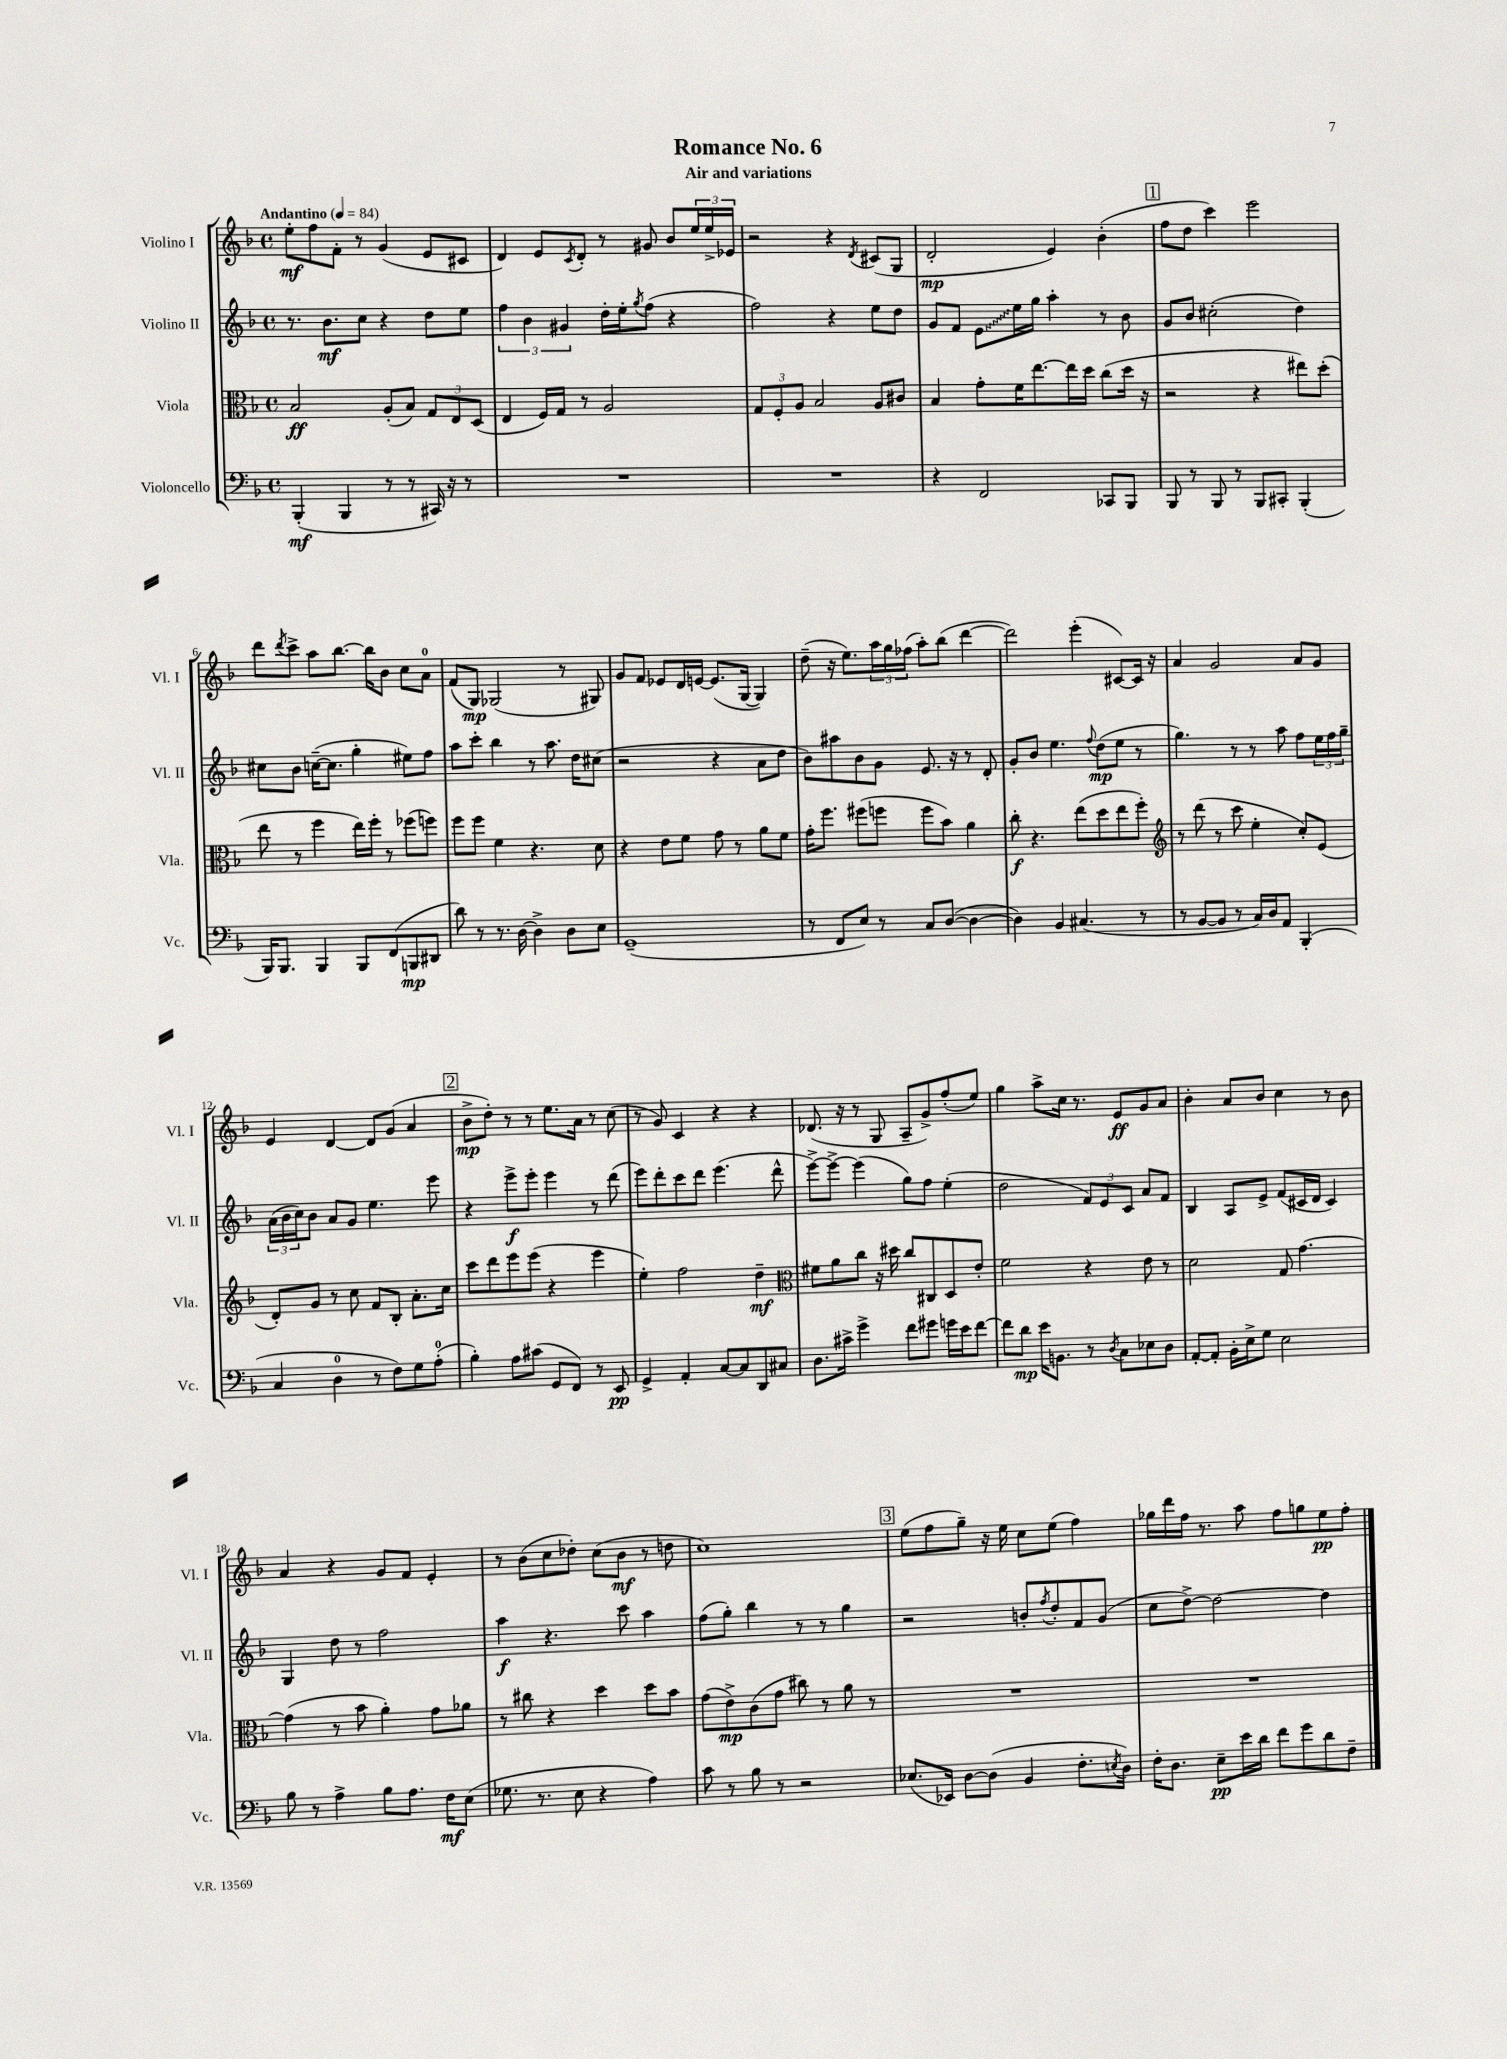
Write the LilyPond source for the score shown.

\header { title = "Romance No. 6" subtitle = "Air and variations" }
<<
\new StaffGroup <<
\new Staff = "s0" \with { instrumentName = "Violino I" shortInstrumentName = "Vl. I" } {
    \clef treble \key f \major \defaultTimeSignature \time 4/4 \tempo "Andantino" 4 = 84
    e''8-.\mf f''8 f'8-. r8 g'4( e'8 cis'8 |
    d'4) e'8 \acciaccatura { c'8 } d'8-. r8 gis'8 bes'8 \tuplet 3/2 { e''16 e''16-> ees'16 } |
    r2 r4 \acciaccatura { d'8 } cis'8( g8 |
    d'2-.\mp e'4) bes'4-.( |
    \mark \markup { \box "1" } f''8 d''8 c'''4) e'''2 |
    d'''8 \acciaccatura { d'''8 } c'''8-> a''8 bes''8.~ bes''16 bes'8 c''8 a'8-0 |
    f'8( g8\mp) ges2( r8 gis8) |
    g'8 f'8 ees'8 d'16 e'16~ e'8.( g16~ g4) |
    d''8--( r16 e''8.) \tuplet 3/2 { a''16 g''16 fes''16( } a''8-.) bes''8( d'''4~ |
    d'''2) e'''4-.( cis'8~) cis'16 r16 |
    a'4 g'2 a'8 g'8 |
    e'4 d'4~ d'8 g'8( a'4 |
    \mark \markup { \box "2" } bes'8->\mp d''8-.) r8 r8 e''8. a'16 r8 c''8( |
    r8 g'8) c'4 r4 r4 |
    des'8.( r16 r8 g8 a8-- g'8->) f''8-.( e''8) |
    g''4 a''8-> c''16 r8. e'8\ff g'8 a'8 |
    bes'4-. a'8 bes'8 c''4 r8 bes'8 |
    a'4 r4 g'8 f'8 e'4-. |
    r8 bes'8( c''8 des''8-.) c''8( bes'8\mf r8 d''8 |
    c''1) |
    \mark \markup { \box "3" } e''8( f''8 g''8--) r16 e''16 c''8 e''8( f''4) |
    ges''16 d'''16 f''16 r8. a''8 f''8 g''8 e''8\pp f''8-. \bar "|." |
}
\new Staff = "s1" \with { instrumentName = "Violino II" shortInstrumentName = "Vl. II" } {
    \clef treble \key f \major \defaultTimeSignature \time 4/4
    r8. bes'8.\mf c''8 r4 d''8 e''8 |
    \tuplet 3/2 { f''4 bes'4 gis'4 } d''16-. e''16-. \acciaccatura { g''8 } f''8( r4 |
    f''2) r4 e''8 d''8 |
    g'8 f'8 \once \override Glissando.style = #'zigzag e'8\glissando e''16 g''16 a''4-. r8 bes'8 |
    \mark \markup { \box "1" } g'8 bes'8 cis''2-.( d''4) |
    cis''8 bes'8 c''16~--( c''8. g''4-. eis''8) f''8 |
    a''8 c'''8-. bes''4 r8 a''8. d''16 cis''8( |
    r2 r4 a'8 d''8 |
    bes'8) ais''8 bes'8 g'8 e'8. r16 r8 d'8-. |
    g'8-. bes'8 e''4. \appoggiatura { f''8 } d''8\mp( e''8 r8 |
    g''4.) r8 r8 a''8 f''8 \tuplet 3/2 { e''16 f''16 g''16-- } |
    \tuplet 3/2 { a'16( bes'16 c''16) } bes'8 a'8 g'8 e''4. e'''8 |
    \mark \markup { \box "2" } r4 e'''8->\f e'''8-. e'''4 r8 d'''8( |
    e'''8) d'''8-. c'''8 d'''8 e'''4.( d'''8-^ |
    e'''8~->) e'''8~-> e'''4( g''8) f''8 e''4-.( |
    d''2 \tuplet 3/2 { f'8) e'8 c'8 } a'8 f'8 |
    bes4 a8 e'8-> f'8( cis'16 d'16 cis'4) |
    g4 d''8 r8 f''2 |
    a''4\f r4. c'''8 a''4 |
    f''8( g''8-.) bes''4 r8 r8 g''4 |
    \mark \markup { \box "3" } r2 b'8-. \acciaccatura { f''8 } d''8-. f'8 g'8( |
    c''8 d''8~->) d''2~ d''4 \bar "|." |
}
\new Staff = "s2" \with { instrumentName = "Viola" shortInstrumentName = "Vla." } {
    \clef alto \key f \major \defaultTimeSignature \time 4/4
    bes2\ff a8-.( bes8) \tuplet 3/2 { g8 e8 d8( } |
    e4 f16) g16 r8 a2 |
    \tuplet 3/2 { g8 f8-. a8 } bes2 a8 cis'8 |
    bes4 g'8-. f'16 e''8.~ e''16 d''16 c''8( d''16 r16 |
    \mark \markup { \box "1" } r2 r4 eis''8) d''8-.( |
    e''8 r8 f''4 e''16) f''16-. r8 fes''8( f''8) |
    f''8 f''8 f'4 r4. d'8 |
    r4 e'8 f'8 g'8 r8 a'8 f'8 |
    g'16-. f''8. fis''8( f''8 f''8 bes'8) a'4 |
    c''8-.\f r4. e''8( d''8 e''8 f''8-.) |
    \clef treble r8 d'''8( r8 c'''8 e''4-. c''8-.) e'8( |
    d'8-.) g'8 r8 c''8 f'8 bes8-. a'8.-. c''16 |
    \mark \markup { \box "2" } c'''8 d'''8 e'''8 e'''8( r4 e'''4 |
    e''4-.) f''2 d''4--\mf |
    \clef alto fis'8 a'8 c''8 r16 dis''16 c''8 cis8 d8 e'8-. |
    f'2 r4 e'8 r8 |
    d'2 g8 g'4.~ |
    g'4( r8 bes'8 a'4-.) g'8 aes'8 |
    r8 cis''8 r4 d''4 d''8 bes'8 |
    g'8( e'8->\mp) c'8( g'8 cis''8) r8 a'8 r8 |
    \mark \markup { \box "3" } R1 |
    R1 \bar "|." |
}
\new Staff = "s3" \with { instrumentName = "Violoncello" shortInstrumentName = "Vc." } {
    \clef bass \key f \major \defaultTimeSignature \time 4/4
    bes,,4-.\mf( bes,,4 r8 r8 cis,16) r16 r8 |
    R1 |
    R1 |
    r4 f,2 ces,8 bes,,8 |
    \mark \markup { \box "1" } bes,,8 r8 bes,,8 r8 bes,,8 cis,8-. bes,,4-.( |
    bes,,16) bes,,8. bes,,4 bes,,8 f,8( b,,8\mp dis,8 |
    d'8) r8 r8. d16~ d4-> d8 e8 |
    g,1--( |
    r8 f,8 e8) r8 c8 d8~( d4~ |
    d4) bes,4 cis4.( r8 |
    r8 bes,8~ bes,8 r8 c16) d16 a,8 bes,,4-.( |
    c4 d4-0 r8 f8) g8 a8-0-.( |
    \mark \markup { \box "2" } bes4-.) a8 cis'8( g,8 f,8) r8 e,8\pp |
    g,4-> a,4-. c8~ c8 d,8 cis8 |
    d8. cis'16-> g'4-> f'8 gis'8 g'16 e'16 f'8~ |
    f'8 d'8\mp e'16 b,8. r8 \acciaccatura { d8 } c8 ees8 d8 |
    a,8~-. a,8-. bes,16-. e16-> g8 e2 |
    bes8 r8 a4-> bes8 a8. f16\mf e8( |
    ges8. r8. e8 r4 a4) |
    c'8 r8 bes8 r8 r2 |
    \mark \markup { \box "3" } ees8.( ees,16) d8~ d8( bes,4 f8.-. \acciaccatura { e8 } d16) |
    f16-. d8. e8--\pp e'16 d'16 f'8 g'8 d'8 f8-- \bar "|." |
}
>>
>>
